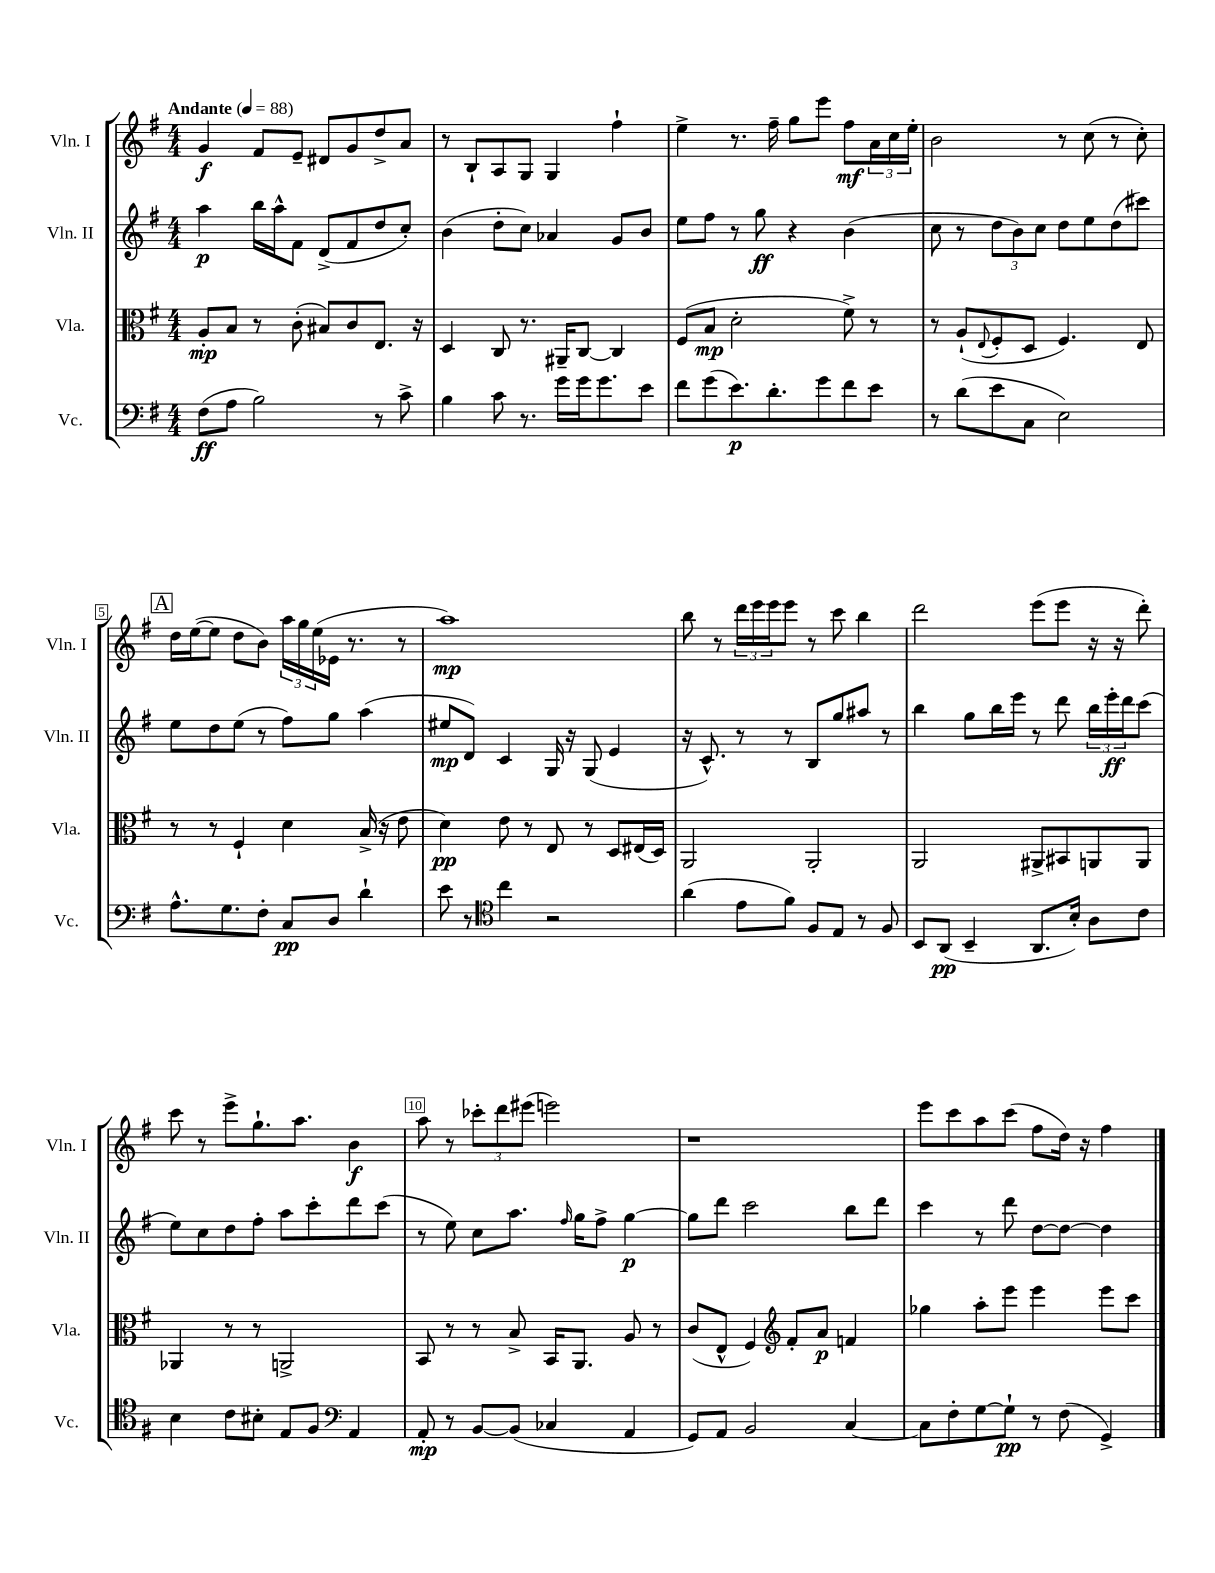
<<
\new StaffGroup <<
\new Staff = "s0" \with { instrumentName = "Vln. I" shortInstrumentName = "Vln. I" } {
    \clef treble \key g \major \numericTimeSignature \time 4/4 \tempo "Andante" 4 = 88
    g'4\f fis'8 e'8-- dis'8 g'8 d''8-> a'8 |
    r8 b8-! a8 g8 g4 fis''4-! |
    e''4-> r8. fis''16-- g''8 e'''8 fis''8\mf \tuplet 3/2 { a'16 c''16 e''16-. } |
    b'2 r8 c''8( r8 c''8-.) |
    \mark \markup { \box "A" } d''16 e''16~( e''8 d''8 b'8) \tuplet 3/2 { a''16 g''16 e''16( } ees'16 r8. r8 |
    a''1\mp) |
    b''8 r8 \tuplet 3/2 { d'''16 e'''16 e'''16 } e'''8 r8 c'''8 b''4 |
    d'''2 e'''8( e'''8 r16 r16 d'''8-.) |
    c'''8 r8 e'''8-> g''8.-! a''8. b'4\f |
    a''8 r8 \tuplet 3/2 { ces'''8-. d'''8 eis'''8( } e'''2) |
    r1 |
    e'''8 c'''8 a''8 c'''8( fis''8 d''16) r16 fis''4 \bar "|." |
}
\new Staff = "s1" \with { instrumentName = "Vln. II" shortInstrumentName = "Vln. II" } {
    \clef treble \key g \major \numericTimeSignature \time 4/4
    a''4\p b''16 a''16-^ fis'8 d'8->( fis'8 d''8 c''8-.) |
    b'4( d''8-. c''8) aes'4 g'8 b'8 |
    e''8 fis''8 r8 g''8\ff r4 b'4( |
    c''8 r8 \tuplet 3/2 { d''8 b'8) c''8 } d''8 e''8 d''8( cis'''8) |
    \mark \markup { \box "A" } e''8 d''8 e''8( r8 fis''8) g''8 a''4( |
    eis''8\mp d'8) c'4 g16 r16 g8( e'4 |
    r16 c'8.-^) r8 r8 b8 g''8 ais''8 r8 |
    b''4 g''8 b''16 e'''16 r8 d'''8 \tuplet 3/2 { b''16 e'''16-.\ff d'''16 } c'''8( |
    e''8) c''8 d''8 fis''8-. a''8 c'''8-. d'''8 c'''8( |
    r8 e''8) c''8 a''8. \grace { fis''16 } g''16 fis''8-> g''4~\p |
    g''8 d'''8 c'''2 b''8 d'''8 |
    c'''4 r8 d'''8 d''8~ d''8~ d''4 \bar "|." |
}
\new Staff = "s2" \with { instrumentName = "Vla." shortInstrumentName = "Vla." } {
    \clef alto \key g \major \numericTimeSignature \time 4/4
    a8-.\mp b8 r8 c'8-.( bis8) c'8 e8. r16 |
    d4 c8 r8. ais,16-- c8~ c4 |
    fis8( b8\mp d'2-. fis'8->) r8 |
    r8 a8-!( \appoggiatura { e8 } fis8-. d8 fis4.) e8 |
    \mark \markup { \box "A" } r8 r8 fis4-! d'4 b16->( r16 e'8 |
    d'4\pp) e'8 r8 e8 r8 d8 eis16( d16) |
    a,2 a,2-. |
    a,2 ais,8-> bis,8 a,8 a,8 |
    aes,4 r8 r8 a,2-> |
    b,8 r8 r8 b8-> b,16 a,8. a8 r8 |
    c'8( e8-^ fis4) \clef treble fis'8-. a'8\p f'4 |
    ges''4 a''8-. e'''8 e'''4 e'''8 c'''8 \bar "|." |
}
\new Staff = "s3" \with { instrumentName = "Vc." shortInstrumentName = "Vc." } {
    \clef bass \key g \major \numericTimeSignature \time 4/4
    fis8\ff( a8 b2) r8 c'8-> |
    b4 c'8 r8. g'16 g'16 g'8. e'8 |
    fis'8 g'8( e'8.\p) d'8.-. g'8 fis'8 e'8 |
    r8 d'8( e'8 c8 e2) |
    \mark \markup { \box "A" } a8.-^ g8. fis8-. c8\pp d8 d'4-! |
    e'8 r8 \clef tenor c''4 r2 |
    a'4( e'8 fis'8) fis8 e8 r8 fis8 |
    b,8 a,8\pp( b,4-- a,8. b16-.) a8 c'8 |
    b4 c'8 bis8-. e8 fis8 \clef bass a,4 |
    a,8-.\mp r8 b,8~ b,8( ces4 a,4 |
    g,8) a,8 b,2 c4~ |
    c8 fis8-. g8~ g8-!\pp r8 fis8( g,4->) \bar "|." |
}
>>
>>
\layout { \context { \Score \override BarNumber.break-visibility = ##(#f #t #t) barNumberVisibility = #(every-nth-bar-number-visible 5) \override BarNumber.stencil = #(make-stencil-boxer 0.1 0.3 ly:text-interface::print) } }
